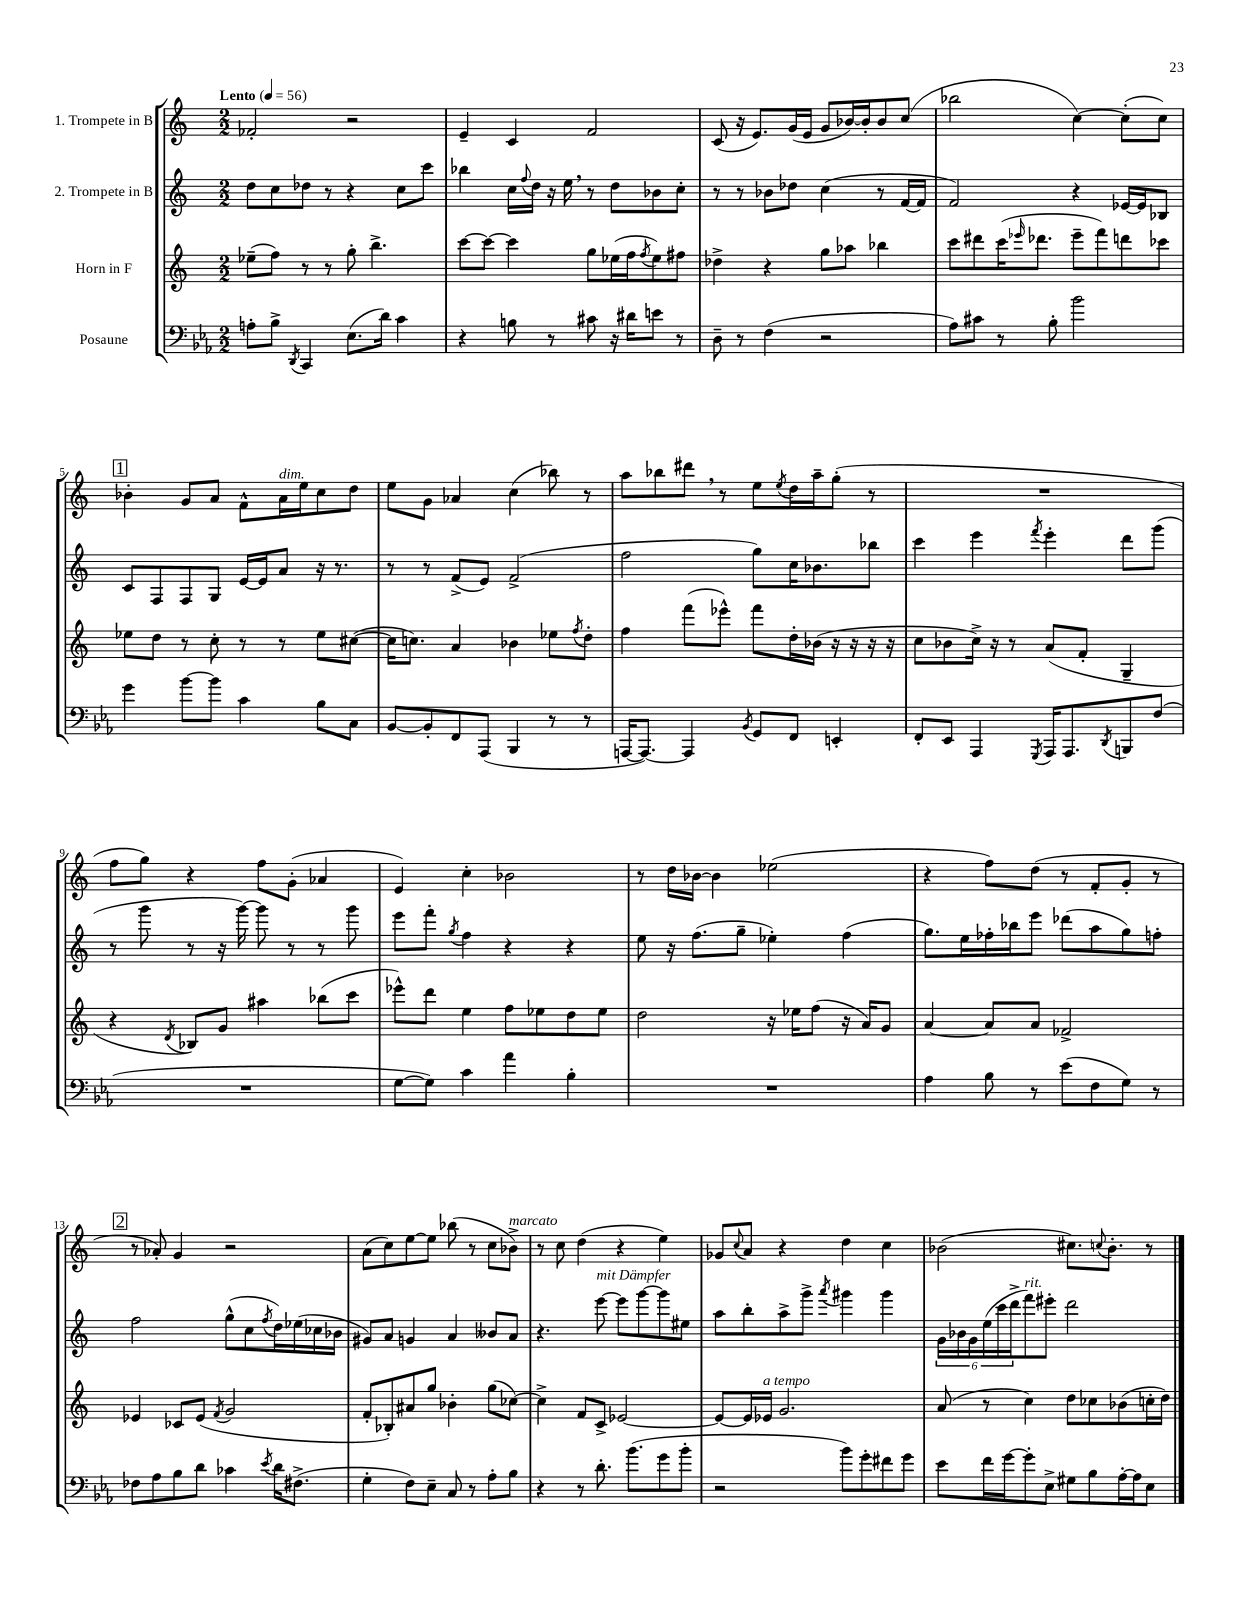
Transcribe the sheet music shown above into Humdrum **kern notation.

**kern	**kern	**kern	**kern
*staff4	*staff3	*staff2	*staff1
*clefF4	*clefG2	*clefG2	*clefG2
*k[b-e-a-]	*k[]	*k[]	*k[]
*M2/2	*M2/2	*M2/2	*M2/2
*MM56	*MM56	*MM56	*MM56
8A'	(8ee-~	8dd	2f-'
8B-^	8ff)	8cc	.
8qDD	.	.	.
4CC	8r	8dd-	.
.	8r	8r	.
(8.E-	8gg'	4r	2r
.	4.bb^	.	.
16d)	.	.	.
4c	.	8cc	.
.	.	8ccc	.
=	=	=	=
4r	[8ccc	4bb-	4e~
.	8ccc_	.	.
8B	4ccc]	16cc	4c
.	.	8qqff	.
.	.	16dd	.
8r	.	16r	.
.	.	16ee	.
8c#	8gg	8r	2f
16r	(16ee-	8dd	.
16d#	16ff	.	.
.	8qff	.	.
8e	8ee-)	8b-	.
8r	8ff#	8cc'	.
=	=	=	=
8D~	4dd-^	8r	(8c
8r	.	8r	16r
.	.	.	8.e)
(4F	4r	8b-	.
.	.	8dd-	(16g
.	.	.	16e
2r	8gg	(4cc	8g
.	8aa-	.	[16b-)
.	.	.	16b-']
.	4bb-	8r	8b-
.	.	[16f	(8cc
.	.	16f]	.
=	=	=	=
8A-)	8ccc	2f)	2bb-
8c#	8ddd#	.	.
8r	(16ccc	.	.
.	16qqeee-	.	.
.	8.ddd-	.	.
8B-'	.	.	.
2b-	8eee-~	4r	[4cc)
.	8fff)	.	.
.	8ddd	[16e-	(8cc']
.	.	16e-]	.
.	8ccc-	8B-	8cc)
=	=	=	=
4g	8ee-	8c	4b-'
.	8dd	8F	.
[8b-	8r	8F	8g
8b-]	8cc'	8G	8a
4c	8r	[16e	8f^^
.	.	16e]	.
.	8r	8a	16a
.	.	.	16ee
8B-	8ee-	16r	8cc
.	.	8.r	.
8C	([8cc#	.	8dd
=	=	=	=
[8BB-	16cc#]	8r	8ee
.	8.cc)	.	.
8BB-']	.	8r	8g
8FF	4a	(8f^	4a-
(8AAA-	.	8e)	.
4BBB-	4b-	(2f^	(4cc
8r	8ee-	.	8bb-)
.	8qff	.	.
8r	8dd'	.	8r
=	=	=	=
[16AAA	4ff	2ff	8aa
8.AAA_)	.	.	.
.	.	.	8bb-
4AAA]	(8fff	.	8ddd#
.	8eee-^^)	.	8r
8qBB-	.	.	.
8GG	8fff	8gg)	8ee
.	.	.	8qee
8FF	16dd'	16cc	16dd
.	(16b-	8.b-	16aa~
4EE'	16r	.	(8gg'
.	16r	.	.
.	16r	8bb-	8r
.	16r	.	.
=	=	=	=
8FF'	8cc	4ccc	1r
8EE-	8b-	.	.
4AAA-	16cc^)	4eee	.
.	16r	.	.
.	8r	.	.
8qGGG	.	8qfff	.
16AAA-	(8a	4eee'	.
8.AAA-	.	.	.
.	8f'	.	.
8qDD	.	.	.
8BBB	4G~	8ddd	.
(8F	.	(8ggg	.
=	=	=	=
1r	4r	8r	8ff
.	.	8ggg	8gg)
.	8qd	.	.
.	8B-)	8r	4r
.	8g	16r	.
.	.	[16ggg)	.
.	4aa#	8ggg]	8ff
.	.	8r	(8g'
.	(8bb-	8r	4a-
.	8ccc	8ggg	.
=	=	=	=
[8G	8eee-^^)	8eee	4e)
8G])	8ddd	8fff'	.
.	.	8qgg	.
4c	4ee	4ff	4cc'
4a-	8ff	4r	2b-
.	8ee-	.	.
4B-'	8dd	4r	.
.	8ee-	.	.
=	=	=	=
1r	2dd	8ee	8r
.	.	16r	16dd
.	.	(8.ff	[16b-
.	.	.	4b-]
.	.	8gg~	.
.	16r	4ee-')	(2ee-
.	16ee-	.	.
.	(8ff	.	.
.	16r	(4ff	.
.	16a)	.	.
.	8g	.	.
=	=	=	=
4A-	[4a	8.gg)	4r
.	.	16ee	.
8B-	8a]	16ff-'	8ff)
.	.	16bb-	.
8r	8a	8eee	(8dd
(8e-	2f-^	(8ddd-	8r
8F	.	8aa	8f'
8G)	.	8gg)	8g'
8r	.	8ff'	8r
=	=	=	=
8F-	4e-	2ff	8r
8A-	.	.	8a-')
8B-	8c-	.	4g
8d	(8e-	.	.
.	8qf	.	.
4c-	2g	(8gg^^	2r
.	.	8cc	.
8qe-	.	8qff	.
16d	.	16dd)	.
(8.F#^	.	(16ee-	.
.	.	16cc-	.
.	.	16b-	.
=	=	=	=
4G'	8f'	8g#)	(8a
.	8B-')	8a	8cc)
8F)	8a#	4g	[8ee
8E-~	8gg	.	8ee]
8C	4b-'	4a	(8bb-
8r	.	.	8r
8A-'	(8gg	8b--	8cc
8B-	[8cc-)	8a	8b-^)
=	=	=	=
4r	4cc-^]	4.r	8r
.	.	.	8cc
8r	8f	.	(4dd
8.d'	8c^	[8eee	.
.	[2e-	8eee]	4r
(8.b-	.	.	.
.	.	[8ggg	.
8g	.	8ggg]	4ee)
8b-'	.	8ee#	.
=	=	=	=
2r	8e-_	8aa	8g-
.	.	.	8qqcc
.	16e-]	8bb'	8a
.	16e-	.	.
.	2.g	8aa^	4r
.	.	8ggg^	.
.	.	8qaaa	.
8b-)	.	4ggg#	4dd
8g'	.	.	.
8f#	.	4ggg#	4cc
8g	.	.	.
=	=	=	=
8e-	(8a	24g	(2b-
.	.	24b-	.
.	.	24g	.
16f	8r	(24ee	.
.	.	24ccc	.
[16g	.	.	.
.	.	24ddd^	.
8g']	4cc)	8fff)	.
8E-^	.	8eee#'	.
8G#	8dd	2ddd	8.cc#)
8B-	8cc-	.	.
.	.	.	8qqcc
.	.	.	8.b-'
[16A-'	(8b-	.	.
16A-]	.	.	.
8E-	16cc'	.	8r
.	16dd)	.	.
==	==	==	==
*-	*-	*-	*-
